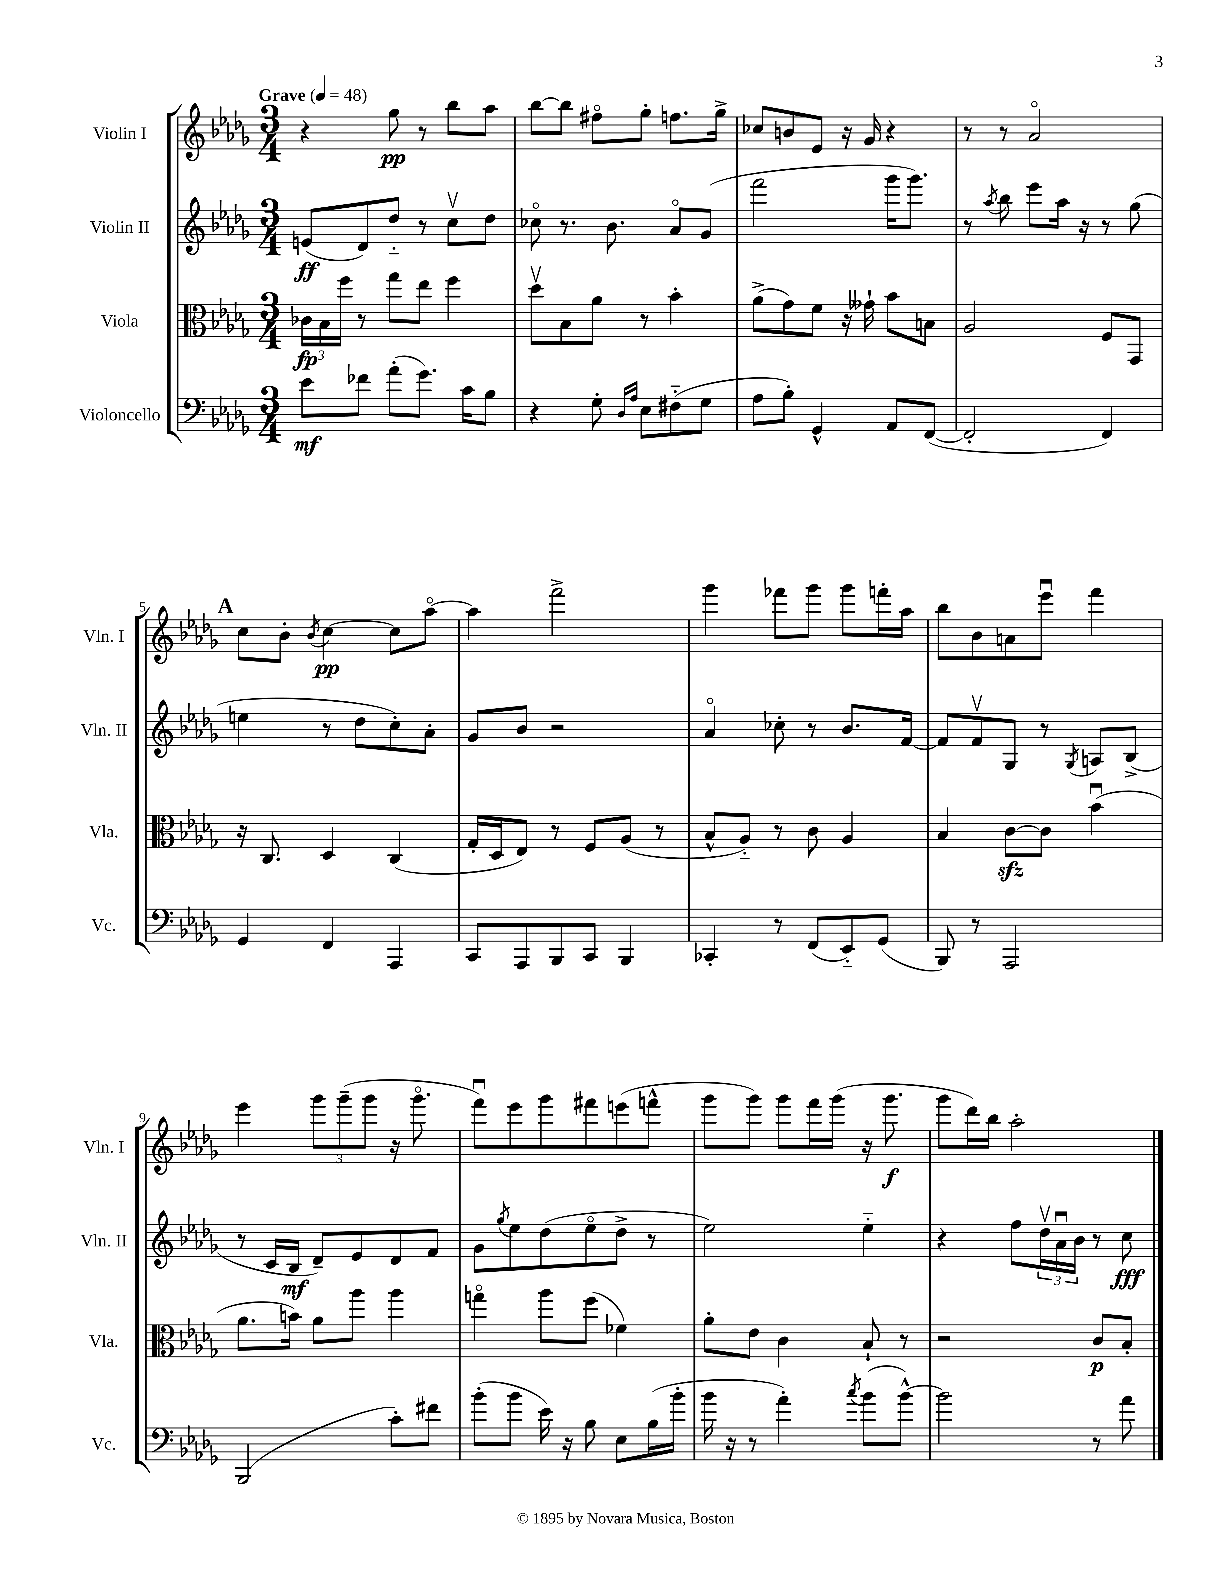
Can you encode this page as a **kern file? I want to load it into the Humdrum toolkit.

**kern	**kern	**kern	**kern
*staff4	*staff3	*staff2	*staff1
*clefF4	*clefC3	*clefG2	*clefG2
*k[b-e-a-d-g-]	*k[b-e-a-d-g-]	*k[b-e-a-d-g-]	*k[b-e-a-d-g-]
*M3/4	*M3/4	*M3/4	*M3/4
*MM48	*MM48	*MM48	*MM48
8e-\L	24c-\LL	(8e/L	4r
.	24B-\	.	.
.	24ff\JJ	.	.
8f-\J	8r	8d-/)	.
(8a-'\L	8gg-\L	8dd-'~/J	8gg-\
8.g-\J)	8ee-\J	8r	8r
.	4ff\	8ccv\L	8bb-\L
16c\LK	.	.	.
8B-\J	.	8dd-\J	8aa-\J
=	=	=	=
4r	8dd-v\L	8cc-o\	[8bb-\L
.	8B-\	8.r	8bb-\]J
8G-'\	8a-\J	.	8ff#o\L
.	.	8.b-\	.
16qqD-/LL	.	.	.
16qqA-/JJ	.	.	.
8E-\L	8r	.	8gg-'\J
(8F#'~\	4b-'\	8a-o/L	8.ff\L
8G-\J	.	(8g-/J	.
.	.	.	16gg-^\Jk
=	=	=	=
8A-\L	(8a-^\L	2fff\	8cc-/L
8B-'\J)	8g-\)	.	8b/
4GG-^^/	8f\J	.	8e-/J
.	16r	.	16r
.	16g--`\	.	16g-/
8AA-/L	8b-\L	16ggg-\LK	4r
.	.	8.ggg-\J)	.
([8FF/J	8B\J	.	.
=	=	=	=
2FF'/]	2A-/	8r	8r
.	.	8qaa-/	.
.	.	8bb-\	8r
.	.	8eee-\L	2a-o/
.	.	16aa-\Jk	.
.	.	16r	.
4FF/)	8F/L	8r	.
.	8GG-/J	(8gg-\	.
=	=	=	=
4GG-/	16r	4ee\	8cc\L
.	8.C/	.	.
.	.	.	8b-'\J
.	.	.	8qb-/
4FF/	4D-/	8r	[4cc\
.	.	8dd-\L	.
4AAA-/	(4C/	8cc'\)	8cc\]L
.	.	8a-'\J	[8aa-o\J
=	=	=	=
8CC/L	16G-'/LL	8g-/L	4aa-\]
.	16D-/J	.	.
8AAA-/	8E-/J)	8b-/J	.
8BBB-/	8r	2r	2fff^\
8CC/J	8F/L	.	.
4BBB-/	(8A-/J	.	.
.	8r	.	.
=	=	=	=
4CC-'/	8B-^^/L	4a-o/	4ggg-\
.	8A-'~/J)	.	.
8r	8r	8cc-'\	8fff-\L
(8FF/L	8c\	8r	8ggg-\J
8EE-'~/)	4A-/	8.b-/L	8ggg-\L
(8GG-/J	.	.	16fff'\L
.	.	[16f/Jk	16aa-\JJ
=	=	=	=
8BBB-/)	4B-/	8f/]L	8bb-\L
8r	.	8fv/	8b-\
2AAA-/	[8c\L	8G-/J	8a\
.	8c\]J	8r	8eee-u\J
.	.	8qG-/	.
.	(4b-u\	8A/L	4fff\
.	.	(8B-^/J	.
=	=	=	=
(2BBB-/	8.a-\L	8r	4eee-\
.	.	16c/LL	.
.	16b\Jk)	16B-/JJ	.
.	8a-\L	8d-~/L)	12ggg-\L
.	.	.	(12ggg-~\
.	8aa-\J	8e-/	.
.	.	.	12ggg-\J
8c'\L)	4aa-\	8d-/	16r
.	.	.	8.ggg-o\
8f#\J	.	8f/J	.
=	=	=	=
(8b-'\L	4ggo\	8g-\L	8fffu\L)
.	.	8qgg-/	.
8b-\J	.	8ee-\	8eee-\
16e-\)	8aa-\L	(8dd-\	8ggg-\
16r	.	.	.
8B-\	(8ff\J	8ee-o\	8fff#\
8E-\L	4f-\)	8dd-^\J	(8eee\
(16B-\L	.	8r	8fff^^\J
16b-'\JJ	.	.	.
=	=	=	=
16b-\	8a-'\L	2ee-\)	8ggg-\L
16r	.	.	.
8r	8e-\J	.	8ggg-\J)
4a-'\)	4c\	.	8ggg-\L
.	.	.	16fff\L
.	.	.	(16ggg-\JJ
8qcc/	.	.	.
(8b-\L	8B-`/	4ee-'~\	16r
.	.	.	8.ggg-\
[8b-^^\J)	8r	.	.
=	=	=	=
2b-\]	2r	4r	8ggg-\L
.	.	.	16ddd-\L)
.	.	.	16bb-\JJ
.	.	8ff\L	2aa-'\
.	.	24dd-v\L	.
.	.	24a-u\	.
.	.	24b-\JJ	.
8r	8c/L	8r	.
8a-\	8B-'/J	8cc\	.
==	==	==	==
*-	*-	*-	*-
